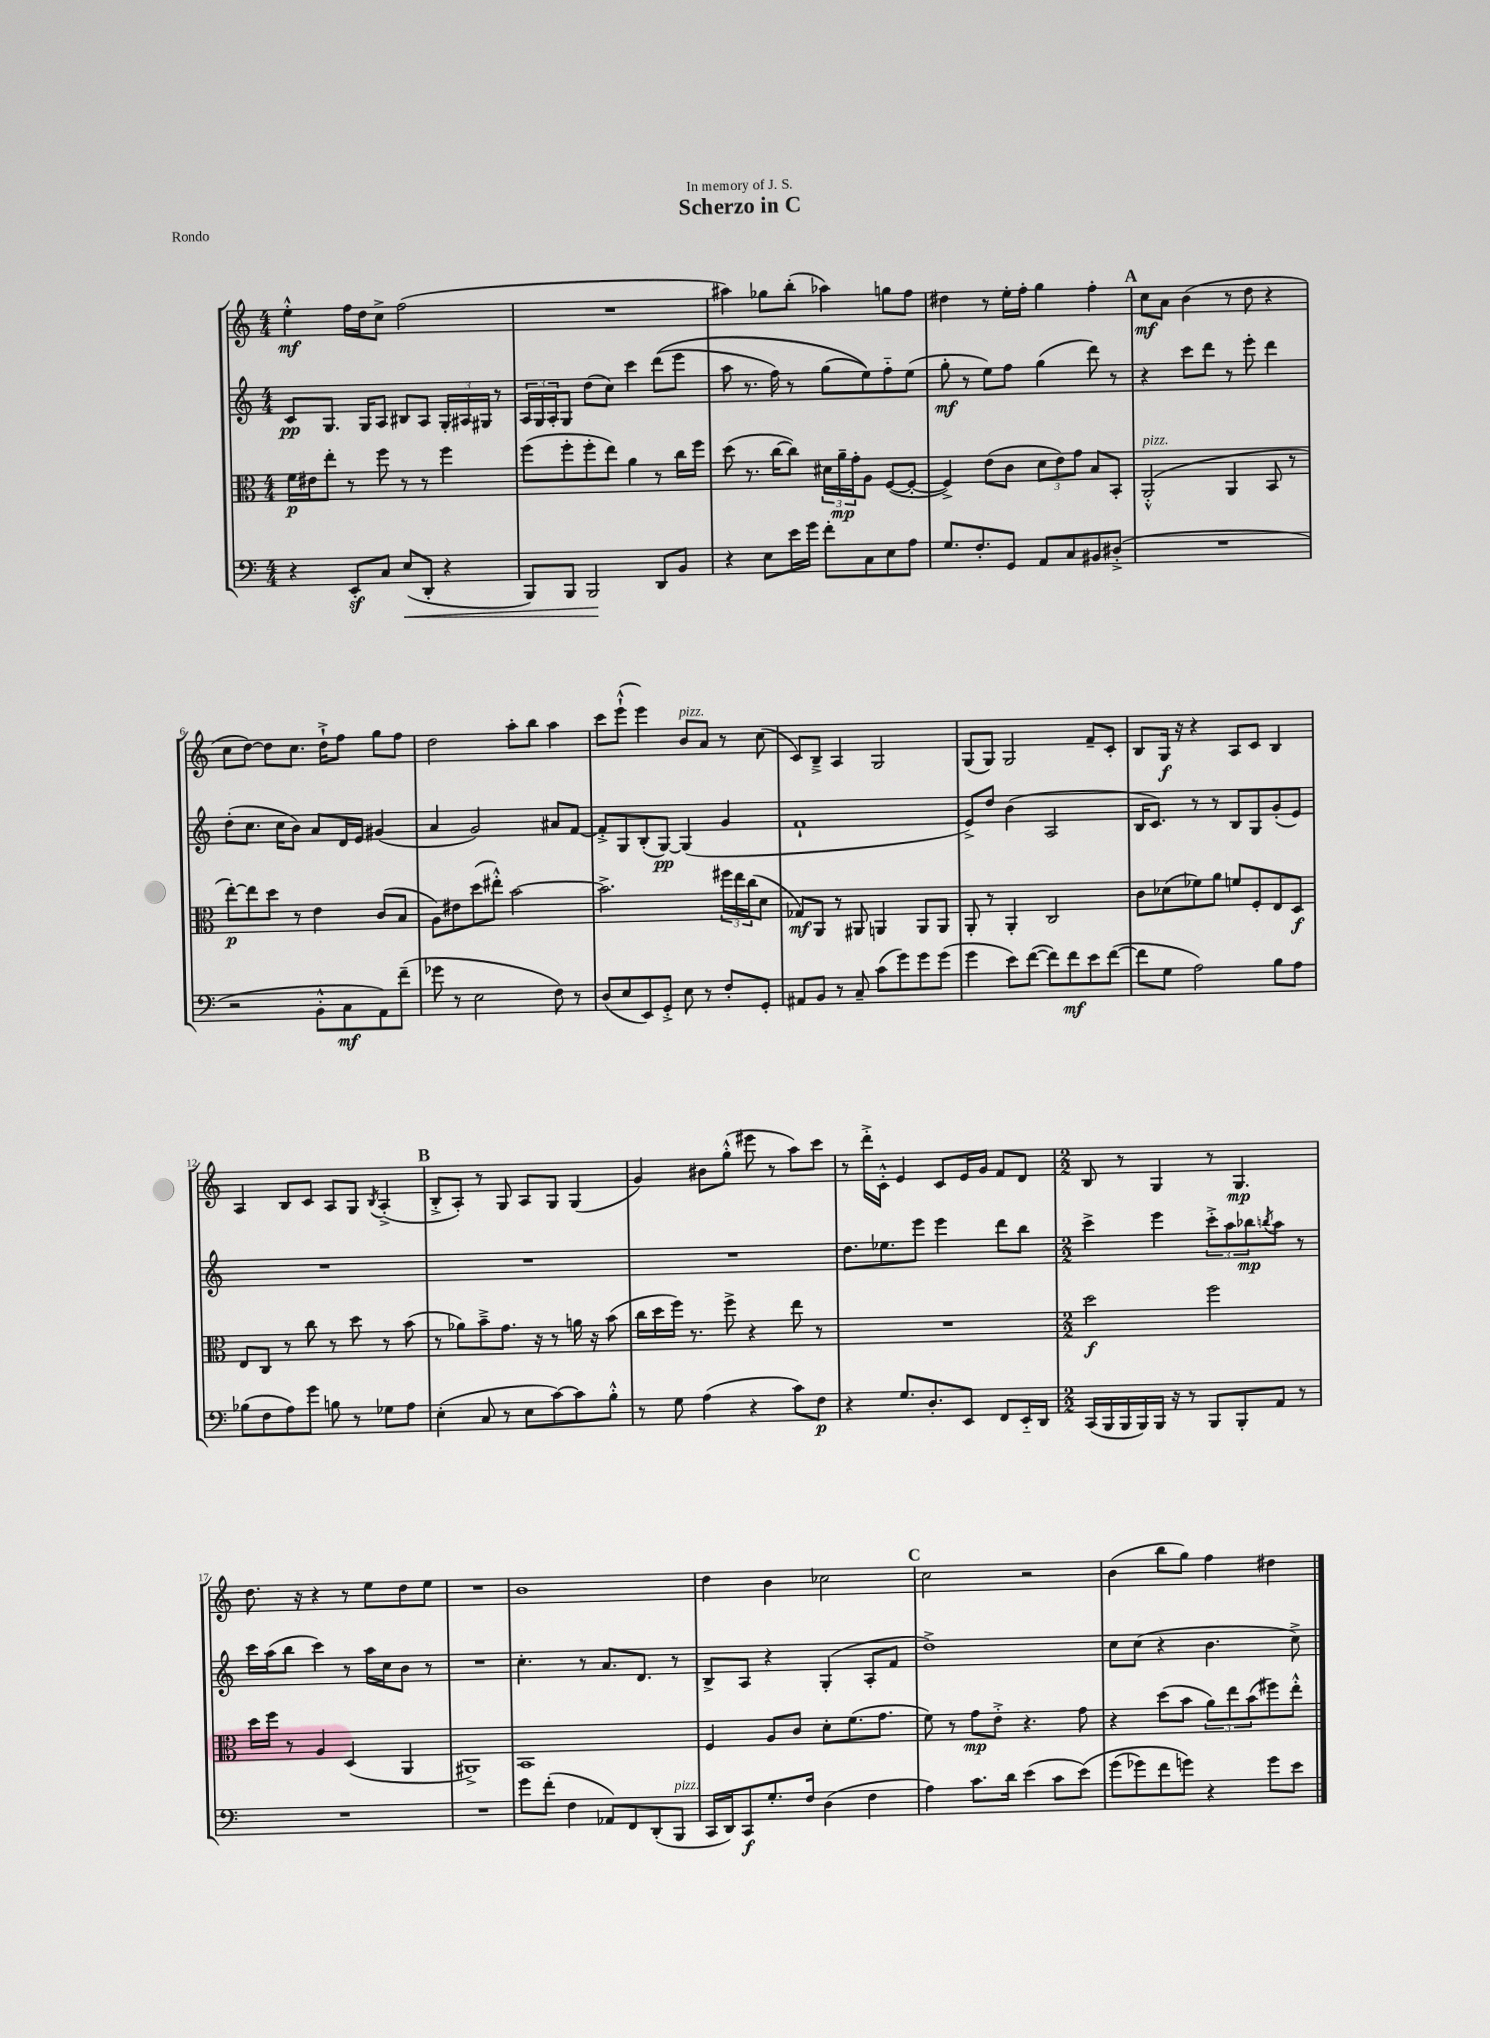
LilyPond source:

\header { title = "Scherzo in C" dedication = "In memory of J. S." piece = "Rondo" }
<<
\new StaffGroup <<
\new Staff = "s0" {
    \clef treble \key c \major \numericTimeSignature \time 4/4
    e''4-.-^\mf f''16 d''16 c''8-> f''2( |
    R1 |
    ais''4) ges''8 b''8-.( aes''4) g''8 f''8 |
    dis''4 r8 e''16-. f''16-. g''4 f''4-. |
    \mark \markup { \bold "A" } c''8\mf a'8 b'4( r8 d''8 r4 |
    c''8 d''8~) d''8 c''8. d''16-!-> f''8 g''8 f''8 |
    d''2 a''8-. b''8 a''4 |
    c'''8 e'''8-!-^( e'''4) b'8^\markup { \italic "pizz." } a'8 r8 c''8( |
    c'8) b8---> a4 g2 |
    g8( g8) g2 f'8-- c'8-. |
    b8 g16\f r16 r4 a8 c'8 b4 |
    a4 b8 c'8 a8 g8 \acciaccatura { b8 } a4-.->( |
    \mark \markup { \bold "B" } b8-.-> a8-.) r8 g8 a8 g8 g4( |
    g'4) bis'8 g''8-.-^( eis'''8 r8 a''8) c'''8 |
    r8 d'''16-.-> c'16-.-^ e'4 c'8 e'16 g'16 f'8 d'8 |
    \numericTimeSignature \time 2/2 b8 r8 g4 r8 g4.\mp |
    d''8. r16 r4 r8 e''8 d''8 e''8 |
    R1 |
    b'1 |
    d''4 b'4 ces''2 |
    \mark \markup { \bold "C" } c''2 r2 |
    b'4( b''8 g''8) f''4 dis''4 \bar "|." |
}
\new Staff = "s1" {
    \clef treble \key c \major \numericTimeSignature \time 4/4
    c'8\pp g8. g16 a8 bis8 a8 \tuplet 3/2 { g16-. ais16 gis16 } r8 |
    \tuplet 3/2 { a16 g16 a16-. } g8 d''8( c''8) c'''4 d'''8(\( e'''8 |
    a''8 r8. f''16) r8 g''8( e''8)\) f''8-_ e''8( |
    g''8-.\mf r8 e''8) f''8 g''4( d'''8) r8 |
    \mark \markup { \bold "A" } r4 c'''8 d'''8 r8 e'''8-. d'''4 |
    d''8-.( c''8. c''16 b'8) a'8 d'16 e'16 gis'4( |
    a'4 g'2) ais'8 f'8~ |
    f'8-.-> g8 b8-.( g8~\pp) g4( g'4 |
    f'1-! |
    e'8->) d''8 b'4( a2 |
    b16 c'8.) r8 r8 b8 g8 g'8-.( e'8) |
    R1 |
    \mark \markup { \bold "B" } R1 |
    R1 |
    d''8. ees''8. e'''8 e'''4 d'''8 b''8 |
    \numericTimeSignature \time 2/2 c'''4-> e'''4 \tuplet 3/2 { c'''8-.-> a''8 bes''8\mp } \acciaccatura { b''8 } a''8 r8 |
    c'''16 a''16( b''8 c'''4) r8 a''16 c''16 b'8 r8 |
    R1 |
    c''4.-. r8 a'8. d'8. r8 |
    b8-> a8 r4 g4-.( a8-. f'8 |
    \mark \markup { \bold "C" } d''1->) |
    c''8 c''8( r4 b'4. c''8->) \bar "|." |
}
\new Staff = "s2" {
    \clef alto \key c \major \numericTimeSignature \time 4/4
    f'16\p eis'16 e''8-. r8 f''8 r8 r8 f''4 |
    f''8( f''8-. f''8-. e''8) a'4 r8 c''16 f''16 |
    d''8( r8. c''16~ c''8) \tuplet 3/2 { dis'16 a'16--\mp g'16-. } a8 f8~( f8~-. |
    f4->) e'8( c'8 \tuplet 3/2 { d'8 e'8) g'8 } b8 b,8-. |
    \mark \markup { \bold "A" } a,2-.-^^\markup { \italic "pizz." }( a,4 b,8 r8 |
    e''8~-.\p) e''8 d''8 r8 e'4 c'8( b8 |
    a8) eis'8 d''8( eis''8-.-^) b'2~ |
    b'2.-> \tuplet 3/2 { fis''16 e''16 c''16( } d'8 |
    ges8\mf) a,8 r8 ais,8 a,4 a,8 a,8 |
    a,8-. r8 a,4-. c2 |
    c'8 des'8( fes'8) a'8 f'8 f8-. e8 d8\f |
    e8 c8 r8 c''8 r8 d''8 r8 b'8( |
    \mark \markup { \bold "B" } r8 aes'8) b'8---> g'8. r16 r8 a'16 r16 b'8( |
    c''16 d''16 f''16) r8. f''8-> r4 e''8 r8 |
    R1 |
    \numericTimeSignature \time 2/2 d''2\f f''2 |
    d''16 f''16 r8 a4 d4( a,4 |
    ais,1->) |
    b,1 |
    f4 a8 c'8 d'8-. f'8.( g'8. |
    \mark \markup { \bold "C" } f'8) r8 g'8\mp e'8-.-> r4. g'8 |
    r4 d''8( b'8 \tuplet 3/2 { a'8) e''8 b'8( } fis''8) e''8-.-^ \bar "|." |
}
\new Staff = "s3" {
    \clef bass \key c \major \numericTimeSignature \time 4/4
    r4 e,8-.\sf c8 e8\<( d,8-. r4 |
    b,,8) b,,8 b,,2\! d,8 b,8 |
    r4 e8 e'16 g'16 f'8-. c8 e8 a8 |
    g8. f8.-. g,8 a,8 c8 bis,8 dis8-.->( |
    \mark \markup { \bold "A" } R1 |
    r2 b,8-.-^ c8\mf a,8) f'8--( |
    ges'8 r8 e2 f8) r8 |
    d8( e8 e,8) g,8-.-> e8 r8 f8-. g,8-. |
    ais,8 b,8 r8 c8-- c'8( g'8) g'8 g'8( |
    g'4 e'8) f'8~( f'8) f'8\mf e'8 f'8~( |
    f'8 g8 a2) b8 a8 |
    bes8( f8 a8) g'8 b8 r8 ges8 a8 |
    \mark \markup { \bold "B" } e4-.( c8 r8 e8 c'8~) c'8 b8-.-^ |
    r8 g8 a4( r4 c'8) f8\p |
    r4 g8. d8.-. e,8 f,8 e,16-_ d,16 |
    \numericTimeSignature \time 2/2 c,16( b,,16 b,,16 b,,16) b,,16 r16 r8 b,,8 b,,8-. a,8 r8 |
    R1 |
    R1 |
    g'8 f'8-.( f4 aes,8) f,8 d,8-.( b,,8^\markup { \italic "pizz." } |
    c,16 d,16) c,8\f g8.-. f16 d4( f4 |
    \mark \markup { \bold "C" } a4) c'8. d'16 e'4( c'8 e'8)\( |
    g'8( ges'8) f'8 g'8\) r4 g'8 e'8 \bar "|." |
}
>>
>>
